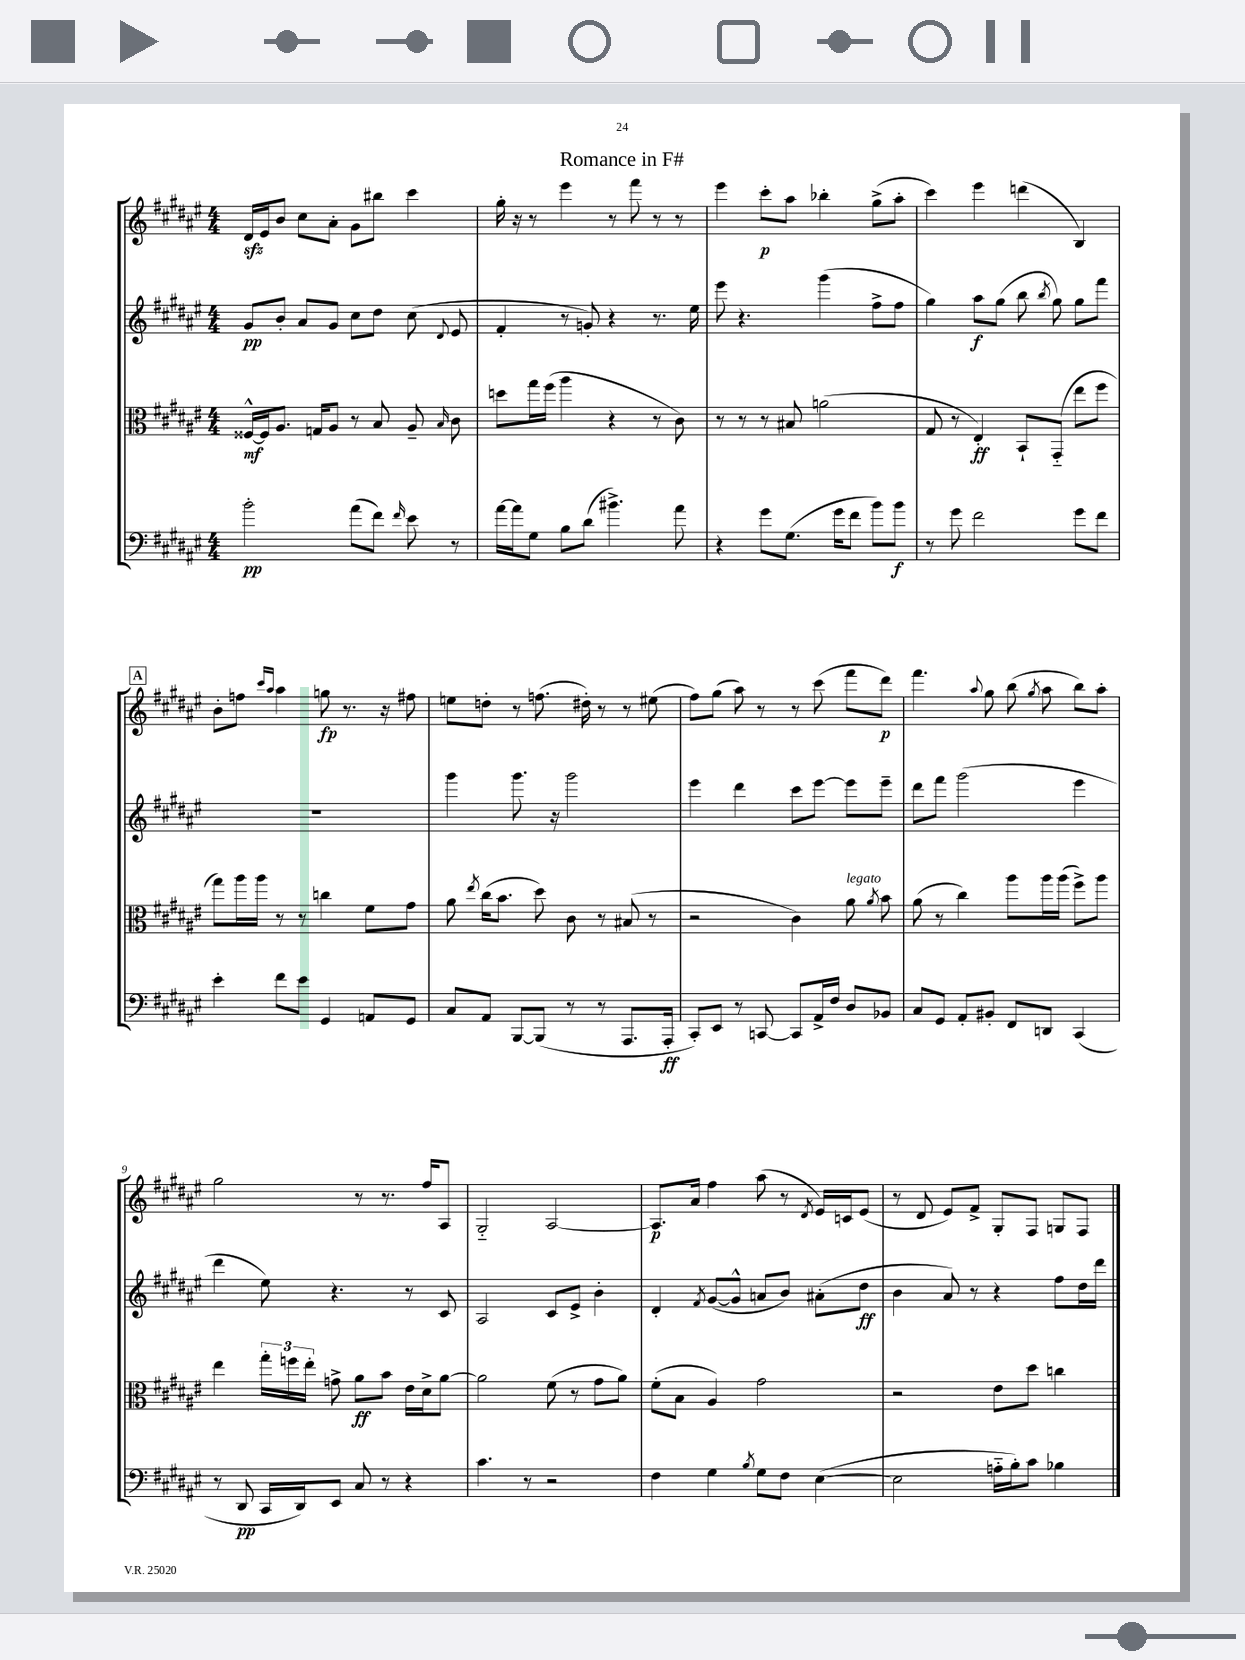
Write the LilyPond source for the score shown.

\header { title = "Romance in F#" }
<<
\new StaffGroup <<
\new Staff = "s0" {
    \clef treble \key fis \major \numericTimeSignature \time 4/4
    \autoBeamOff dis'16[\sfz eis'16 b'8] cis''8[ ais'8]-. gis'8[ bis''8] cis'''4 |
    gis''16-. r16 r8 eis'''4 r8 fis'''8 r8 r8 |
    eis'''4 cis'''8[-.\p ais''8] bes''4-. gis''8[->( ais''8]-. |
    cis'''4) eis'''4 d'''4( b4) |
    \mark \markup { \box "A" } b'8[-. f''8] \grace { cis'''16[ ais''16] } ais''4 g''8\fp r8. r16 fis''8 |
    e''8[ d''8]-. r8 f''8.( dis''16-.) r8 r8 eis''8( |
    fis''8[) gis''8]( ais''8) r8 r8 cis'''8( fis'''8[ dis'''8]\p) |
    fis'''4. \appoggiatura { ais''8 } gis''8 b''8( \acciaccatura { gis''8 } ais''8 b''8[) ais''8]-. |
    gis''2 r8 r8. fis''16[ ais8] |
    gis2-_ ais2~ |
    ais8.[\p ais'16] fis''4 ais''8( r8 \acciaccatura { dis'8 } eis'16[) c'16 eis'8]( |
    r8 dis'8 eis'8[) fis'8]-> gis8[-. fis8] g8[ fis8] \bar "|." |
}
\new Staff = "s1" {
    \clef treble \key fis \major \numericTimeSignature \time 4/4
    \autoBeamOff gis'8[\pp b'8]-. ais'8[ gis'8] cis''8[ dis''8] cis''8( \appoggiatura { dis'8 } eis'8 |
    fis'4-. r8 g'8-.) r4 r8. eis''16 |
    eis'''8 r4. gis'''4( fis''8[-> fis''8] |
    gis''4) ais''8[\f gis''8]( b''8 \acciaccatura { b''8 } gis''8) gis''8[ fis'''8] |
    \mark \markup { \box "A" } R1 |
    gis'''4 gis'''8. r16 gis'''2 |
    eis'''4 dis'''4 cis'''8[ eis'''8]~ eis'''8[ eis'''8]-- |
    dis'''8[ fis'''8] gis'''2( eis'''4 |
    dis'''4 eis''8) r4. r8 cis'8 |
    ais2 cis'8[ eis'8]-> b'4-. |
    dis'4-. \acciaccatura { fis'8 } gis'8[~( gis'8]-^ a'8[ b'8]) ais'8[-.( dis''8]\ff |
    b'4 ais'8) r8 r4 fis''8[ dis''16 dis'''16] \bar "|." |
}
\new Staff = "s2" {
    \clef alto \key fis \major \numericTimeSignature \time 4/4
    \autoBeamOff fisis16[~-^\mf fisis16 ais8.] g16[ ais8] r8 b8 ais8-- \grace { b16 } cis'8 |
    d''8[ gis''16 fis''16]( ais''4 r4 r8 cis'8) |
    r8 r8 r8 bis8 a'2( |
    gis8 r8 eis4-.\ff) b,8[-! gis,8]-_( eis''8[ fis''8] |
    \mark \markup { \box "A" } gis''8[) ais''16 ais''16] r8 r8 c''4 fis'8[ gis'8] |
    ais'8 \acciaccatura { eis''8 } cis''16[( b'8.] dis''8) cis'8 r8 bis8( r8 |
    r2 cis'4) ais'8^\markup { \italic "legato" } \acciaccatura { ais'8 } b'8 |
    ais'8( r8 cis''4) ais''8[ ais''16 ais''16]( fis''8[->) ais''8] |
    eis''4 \tuplet 3/2 { gis''16[-. f''16 eis''16]-. } g'8-> ais'8[\ff b'8] eis'16[ dis'16-> ais'8]~ |
    ais'2 fis'8( r8 gis'8[ ais'8]) |
    fis'8[-.( b8] ais4) gis'2 |
    r2 eis'8[ dis''8] c''4 \bar "|." |
}
\new Staff = "s3" {
    \clef bass \key fis \major \numericTimeSignature \time 4/4
    \autoBeamOff b'2-.\pp ais'8[( fis'8]) \grace { fis'16 } eis'8 r8 |
    ais'16[~ ais'16 gis8] b8[ dis'8]( bis'4.->) ais'8 |
    r4 gis'8[ gis8.]( gis'16[ fis'8] b'8[) b'8]\f |
    r8 gis'8 fis'2 gis'8[ fis'8] |
    \mark \markup { \box "A" } eis'4-. fis'8[ eis'8] gis,4 a,8[ gis,8] |
    cis8[ ais,8] b,,8[~ b,,8]( r8 r8 ais,,8.[ ais,,16]-.\ff |
    cis,8[-.) eis,8] r8 c,8~ c,8[ ais,16-> fis16] dis8[ bes,8] |
    cis8[ gis,8] ais,8[-. bis,8]-. fis,8[ d,8] cis,4( |
    r8 dis,8\pp cis,16[ dis,16) eis,8] cis8 r8 r4 |
    cis'4. r8 r2 |
    fis4 gis4 \acciaccatura { b8 } gis8[ fis8] eis4~( |
    eis2 a16[-_ b16-.) cis'8] bes4 \bar "|." |
}
>>
>>
